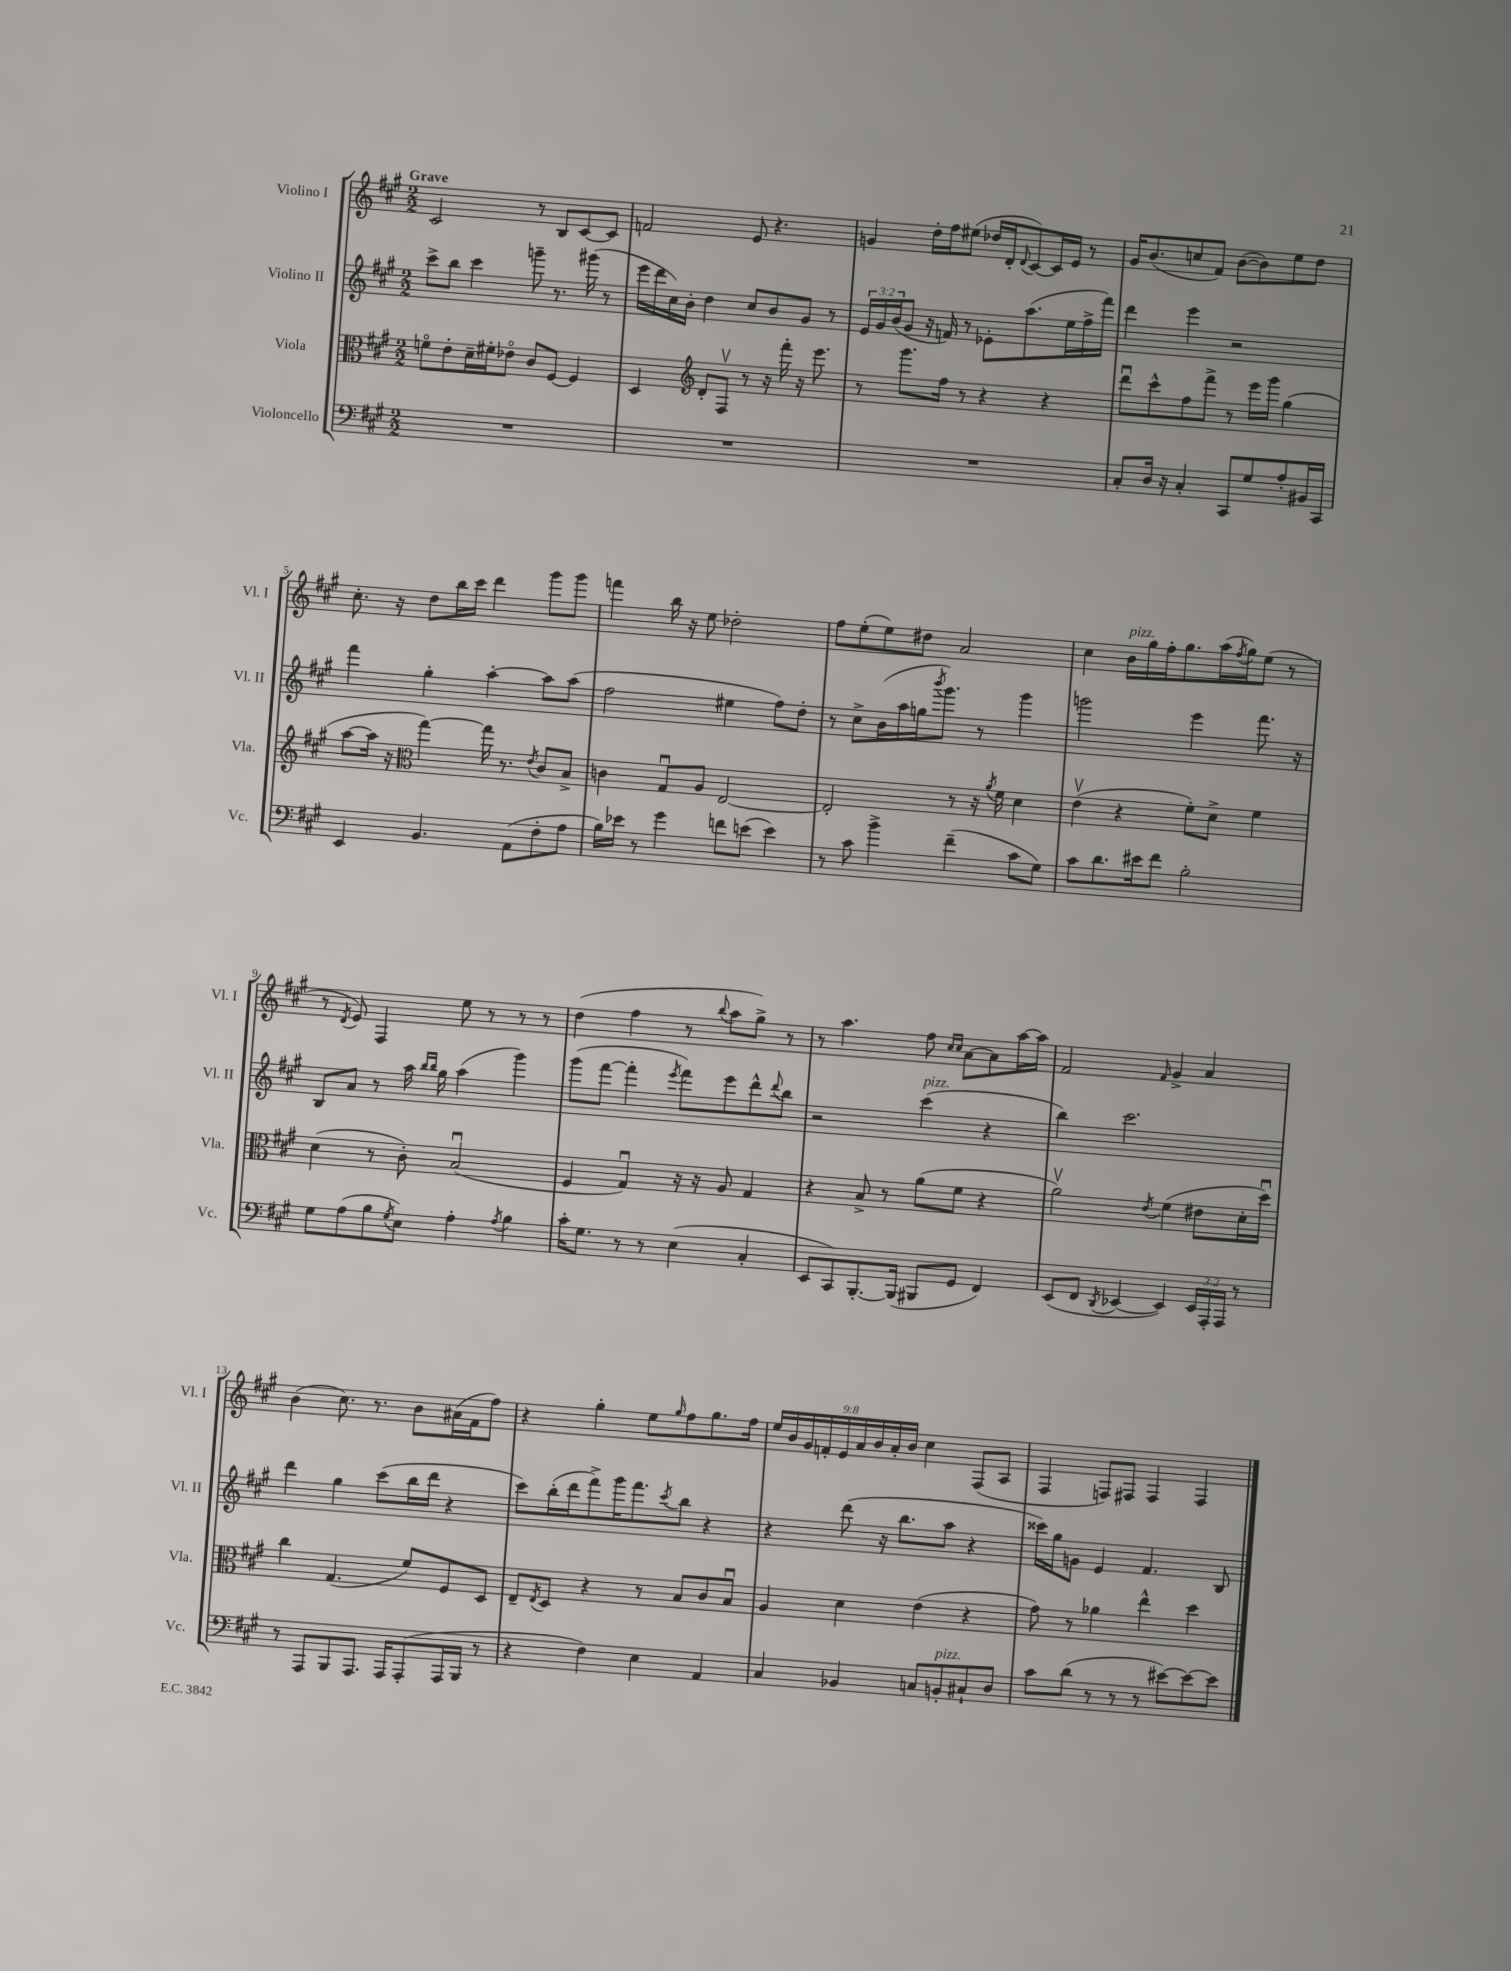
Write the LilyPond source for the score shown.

<<
\new StaffGroup <<
\new Staff = "s0" \with { instrumentName = "Violino I" shortInstrumentName = "Vl. I" } {
    \clef treble \key a \major \numericTimeSignature \time 2/2 \override Staff.TupletNumber.text = #tuplet-number::calc-fraction-text \tempo "Grave"
    cis'2 r8 b8 cis'8~ cis'8 |
    f'2 e'8 r4. |
    g'4 d''16-. fis''16 eis''8( des''16 d'16-. \appoggiatura { d'8 } cis'8~) cis'16 e'16 r8 |
    gis'16 b'8.( c''8 fis'8) b'8~( b'8) e''8 d''8 |
    cis''8.-. r16 d''8 b''16 cis'''16 d'''4 gis'''8 gis'''8 |
    f'''4 b''16 r16 e''8 des''2-. |
    fis''8 e''8-.( e''8) dis''8 a'2 |
    cis''4 b'16^\markup { \italic "pizz." } gis''16 fis''16-. gis''8. a''16( \acciaccatura { fis''8 } gis''16) e''8( r8 |
    r8 \acciaccatura { d'8 } e'8) fis4 e''8 r8 r8 r8 |
    d''4( fis''4 r8 \appoggiatura { b''8 } a''8 gis''8->) r8 |
    r8 a''4. fis''8 \grace { cis''16 cis''16 } a'8~ a'8 a''16~ a''16 |
    fis'2 \grace { fis'16 } gis'4-> a'4 |
    b'4( cis''8.) r8. b'8 ais'16( fis'16 fis''8) |
    r4 gis''4-. e''8 \grace { gis''16 } fis''8 gis''8. fis''16 |
    \tuplet 9/8 { e''16 b'16 gis'16 f'16-. e'16 a'16 b'16 a'16-. b'16 } cis''4 fis8( a8 |
    fis4 f8) fis8 fis4 fis4 \bar "|." |
}
\new Staff = "s1" \with { instrumentName = "Violino II" shortInstrumentName = "Vl. II" } {
    \clef treble \key a \major \numericTimeSignature \time 2/2 \override Staff.TupletNumber.text = #tuplet-number::calc-fraction-text
    cis'''8-> b''8 cis'''4 g'''8-- r8. gis'''16( r8 |
    e'''16 d'''16 cis''16) b'16-. d''4 cis''8 b'8 gis'8 r8 |
    \tuplet 3/2 { e'16 gis'16 b'16( } gis'8 r16 f'16) r8 ees'8-. a''8.( e''16 fis''16-> fis'''16) |
    d'''4 e'''4 r2 |
    fis'''4 gis''4-. a''4~-. a''8 a''8( |
    fis''2 eis''4 fis''8) d''8-. |
    r8 cis''8-> b'16( a''16 g''16 \acciaccatura { b'''8 } gis'''8.) r8 gis'''4 |
    g'''2 e'''4 fis'''8. r16 |
    b8 a'8 r8 a''16 \grace { b''16 b''16 } gis''16 a''4( gis'''4) |
    gis'''8( fis'''8~ fis'''4-. \acciaccatura { e'''8 } fis'''8) e'''8 d'''8-^ \appoggiatura { d'''8 } b''8 |
    r2 cis'''4^\markup { \italic "pizz." }( r4 |
    b''4) cis'''2. |
    d'''4 gis''4 cis'''8( b''16 d'''16 r4 |
    cis'''8) b''16-.( d'''16 fis'''8->) gis'''16 fis'''8. \acciaccatura { cis'''8 } b''8 r4 |
    r4 d'''8( r16 b''8. a''8 r4 |
    cisis'''16) gis''16 g'8 e'4 fis'4. b8 \bar "|." |
}
\new Staff = "s2" \with { instrumentName = "Viola" shortInstrumentName = "Vla." } {
    \clef alto \key a \major \numericTimeSignature \time 2/2
    f'8\flageolet e'8-. d'16-- fis'16-. ees'8\flageolet cis'8 fis8~ fis4 |
    d4 \clef treble d'8-. fis8\upbow r8 r16 fis'''16-. r16 e'''8. |
    r8 gis'''8. fis''16 r8 r4 r4 |
    d'''8\downbow cis'''8-^ fis''8 fis'''8-> r8 e'''16 gis'''16 gis''4( |
    a''8~ a''16 r16 \clef alto gis''4~) gis''16 r8. \acciaccatura { e'8 } cis'8 b8-> |
    c'4 gis8\downbow a8 e2~ |
    e2-. r8 r16 \acciaccatura { a'8 } fis'16 d'4 |
    e'4\upbow( r4 fis'8-.) d'8-> fis'4 |
    d'4( r8 cis'8-.) b2\downbow( |
    fis4 gis4\downbow) r16 r16 a8 gis4 |
    r4 b8-> r8 a'8( fis'8 r4 |
    a'2\upbow) \acciaccatura { e'8 } fis'4( eis'8 d'16-. d''16\downbow) |
    cis''4 gis4.( fis'8) fis8 d8 |
    e8-- \acciaccatura { e8 } d8 r4 r8 b8 cis'8 b8\downbow |
    a4 d'4 e'4( r4 |
    gis'8) r8 aes'4 e''4-^ d''4 \bar "|." |
}
\new Staff = "s3" \with { instrumentName = "Violoncello" shortInstrumentName = "Vc." } {
    \clef bass \key a \major \numericTimeSignature \time 2/2 \override Staff.TupletNumber.text = #tuplet-number::calc-fraction-text
    R1 |
    R1 |
    R1 |
    cis8-. d16 r16 cis4-. cis,8 gis8 a8-. bis,16 cis,16 |
    e,4 b,4. a,8( fis8-. a8 |
    b16) ees'16 r8 gis'4 f'8 e'8( e'4) |
    r8 cis'8 b'4-> fis'4--( cis'8 gis8) |
    cis'8 d'8. eis'16 fis'8 b2-. |
    gis8 a8( b8 \acciaccatura { gis8 } e8) a4-. \acciaccatura { a8 } b4 |
    cis'16-. gis8. r8 r8 e4( cis4-. |
    e,8 cis,8) b,,8.~-. b,,16( bis,,8 gis,8 fis,4) |
    e,8( fis,8 \acciaccatura { d,8 } ees,4~ ees,4) \tuplet 3/2 { ees,16 a,,16-. a,,16 } r8 |
    r8 a,,8 b,,8 a,,8. a,,16 a,,8-.( a,,16 b,,16 r8 |
    r4 fis4) e4 a,4 |
    cis4 bes,4 c8 b,8-.^\markup { \italic "pizz." } cis8-! d8 |
    cis'8 d'8( r8 r8 r8 eis'8~) eis'8~ eis'8 \bar "|." |
}
>>
>>
